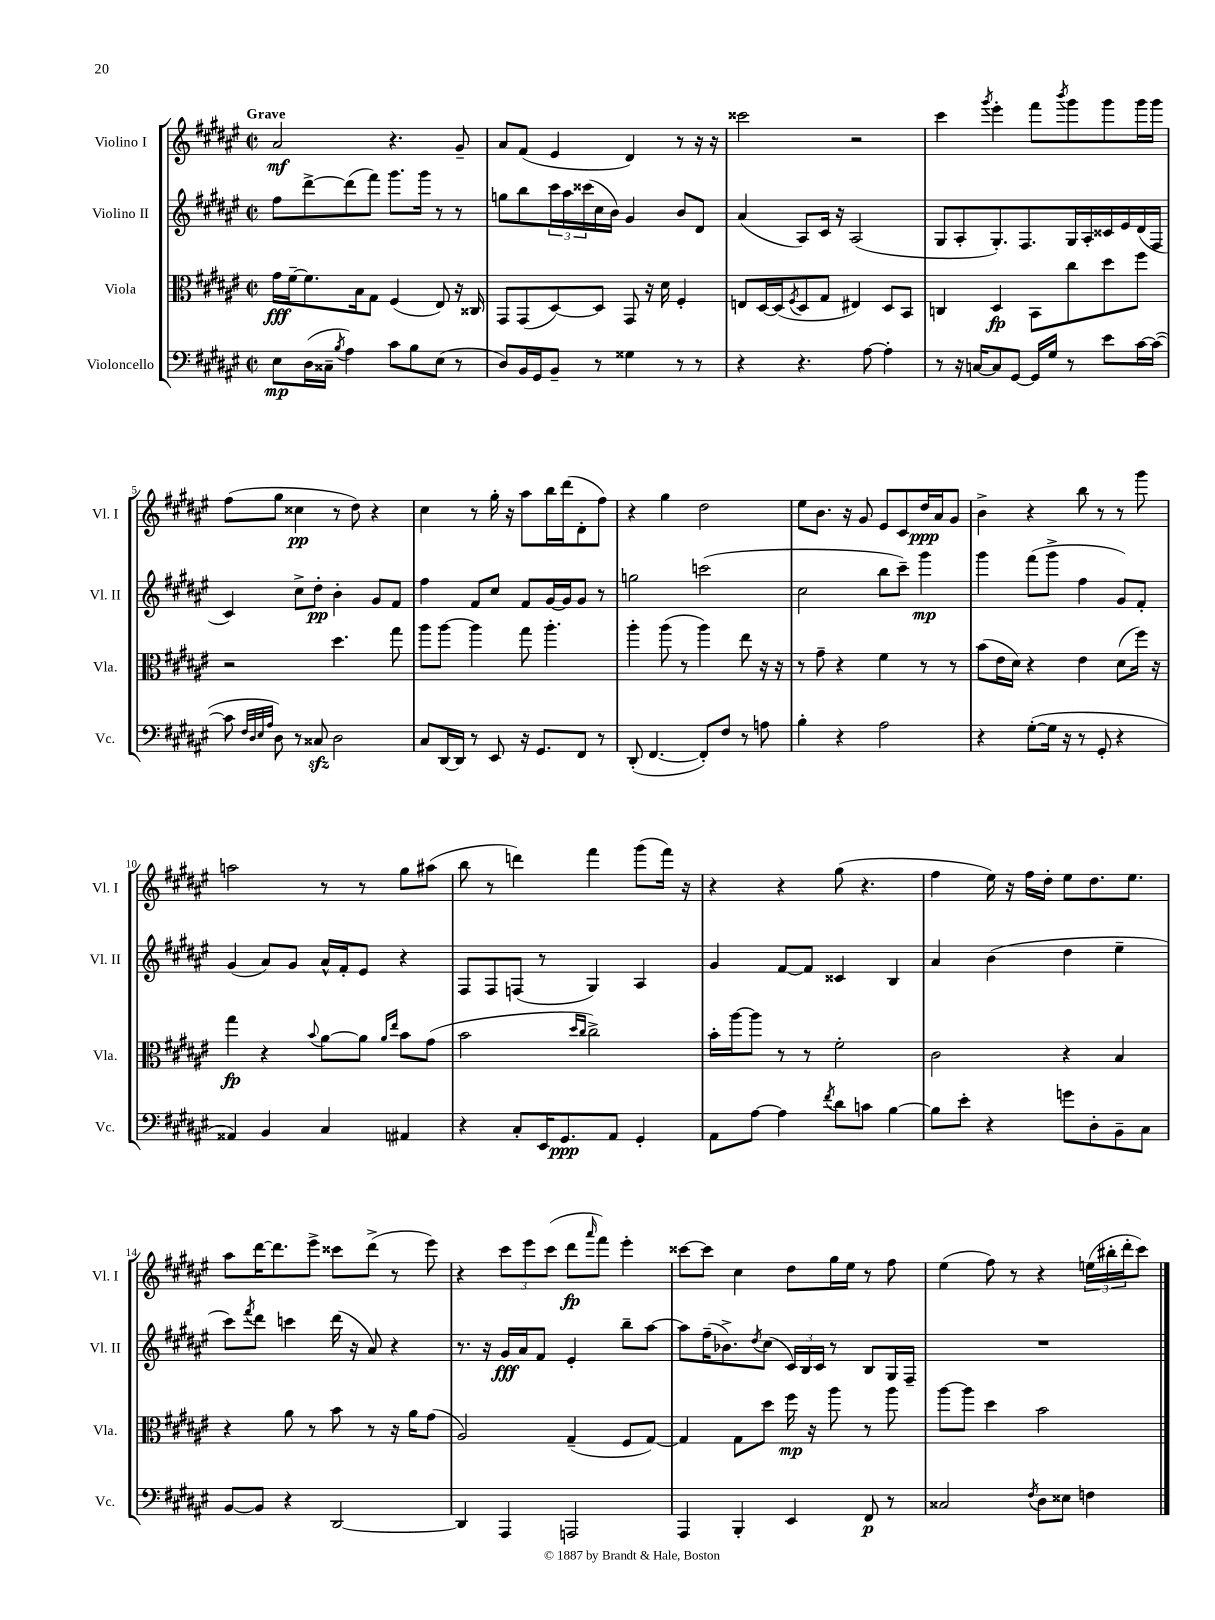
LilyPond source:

<<
\new StaffGroup <<
\new Staff = "s0" \with { instrumentName = "Violino I" shortInstrumentName = "Vl. I" } {
    \clef treble \key fis \major \defaultTimeSignature \time 2/2 \tempo "Grave"
    ais'2\mf r4. gis'8-- |
    ais'8 fis'8( eis'4 dis'4) r8 r16 r16 |
    cisis'''2 r2 |
    cis'''4 \acciaccatura { gis'''8 } eis'''4-. fis'''8 \acciaccatura { b'''8 } gis'''8 gis'''8 gis'''16 gis'''16 |
    fis''8( gis''8 cisis''4\pp r8 dis''8) r4 |
    cis''4 r8 gis''16-. r16 ais''8 b''16 dis'''16( dis'8-. fis''8) |
    r4 gis''4 dis''2 |
    eis''8 b'8. r16 gis'8 eis'8 cis'8 dis''16\ppp ais'16 gis'8 |
    b'4-> r4 b''8 r8 r8 gis'''8 |
    a''2 r8 r8 gis''8 ais''8( |
    b''8 r8 d'''4) fis'''4 gis'''8( fis'''16) r16 |
    r4 r4 gis''8( r4. |
    fis''4 eis''16) r16 fis''16 dis''16-. eis''8 dis''8. eis''8. |
    ais''8 dis'''16~ dis'''8. eis'''8-> cisis'''8 dis'''8->( r8 eis'''8) |
    r4 \tuplet 3/2 { cis'''8 eis'''8 cis'''8( } dis'''8\fp \grace { ais'''16 } fis'''8) eis'''4-. |
    cisis'''8~ cisis'''8 cis''4 dis''8 gis''16 eis''16 r8 fis''8 |
    eis''4( fis''8) r8 r4 \tuplet 3/2 { e''16( bis''16-. dis'''16-. } cis'''8) \bar "|." |
}
\new Staff = "s1" \with { instrumentName = "Violino II" shortInstrumentName = "Vl. II" } {
    \clef treble \key fis \major \defaultTimeSignature \time 2/2
    fis''8 dis'''8~-> dis'''8( fis'''8) gis'''8. gis'''16 r8 r8 |
    g''8 b''8 \tuplet 3/2 { cis'''16 ais''16 cisis'''16( } cis''16 b'16) gis'4 b'8 dis'8 |
    ais'4( ais8) cis'16 r16 ais2( |
    gis8 ais8-. gis8.-.) fis8. gis16 ais16-. cisis'16 eis'16 dis'16( fis16 |
    cis'4) cis''8-> dis''8-.\pp b'4-. gis'8 fis'8 |
    fis''4 fis'8 cis''8 fis'8 gis'16~ gis'16 gis'8 r8 |
    g''2 c'''2( |
    cis''2 b''8 cis'''8--) gis'''4\mp |
    gis'''4 fis'''8( gis'''8-> fis''4 gis'8) fis'8-. |
    gis'4( ais'8) gis'8 ais'16-^ fis'16-. eis'8 r4 |
    fis8 fis8 f8( r8 gis4) ais4 |
    gis'4 fis'8~ fis'8 cisis'4 b4 |
    ais'4 b'4( dis''4 eis''4-- |
    cis'''8) \acciaccatura { fis'''8 } dis'''8 c'''4 dis'''16( r16 ais'8) r4 |
    r8. r16 gis'16\fff ais'16 fis'8 eis'4-. b''8-- ais''8~ |
    ais''8 fis''16--( bes'8.->) \acciaccatura { dis''8 } cis''8( \tuplet 3/2 { cis'16) b16 cis'16 } r8 b8 gis16 fis16-- |
    R1 \bar "|." |
}
\new Staff = "s2" \with { instrumentName = "Viola" shortInstrumentName = "Vla." } {
    \clef alto \key fis \major \defaultTimeSignature \time 2/2
    gis'16\fff fis'16~-- fis'8. b16 gis8 fis4( eis8) r16 cisis16 |
    gis,8 gis,8( dis8~) dis8 gis,8 r16 dis'16 fis4-. |
    e8 dis16~ dis16( \acciaccatura { fis8 } dis8 gis8 eis4) dis8 b,8 |
    c4 dis4\fp b,8 cis''8 dis''8 fis''8 |
    r2 dis''4. gis''8 |
    ais''8 ais''8~ ais''4 gis''8 ais''4.-. |
    ais''4-. ais''8( r8 ais''4) eis''8 r16 r16 |
    r8 gis'8-- r4 fis'4 r8 r8 |
    b'8( eis'16 dis'16) r4 eis'4 dis'8( fis''16) r16 |
    gis''4\fp r4 \appoggiatura { b'8 } ais'8~ ais'8 \grace { ais'16 eis''16 } b'8 gis'8( |
    b'2 \grace { dis''16 cis''16 } cis''2->) |
    b'16-. ais''16~ ais''8 r8 r8 fis'2-. |
    cis'2 r4 b4 |
    r4 ais'8 r8 b'8 r8 r16 ais'16 gis'8( |
    ais2) gis4--( fis8 gis8~) |
    gis4 gis8 dis''8 fis''16\mp r16 ais''8 r8 ais''8 |
    ais''8~ ais''8 dis''4 b'2 \bar "|." |
}
\new Staff = "s3" \with { instrumentName = "Violoncello" shortInstrumentName = "Vc." } {
    \clef bass \key fis \major \defaultTimeSignature \time 2/2
    eis8\mp dis16( cisis16-- \acciaccatura { b8 } ais4) cis'8 b8 eis8( r8 |
    dis8) b,16 gis,16 b,8-- r8 gisis4 r8 r8 |
    r4 r4. ais8~ ais4-. |
    r8 r16 c16~ c8 gis,8~ gis,16 gis16 r8 eis'8 cis'16~ cis'16~( |
    cis'8 \grace { fis32 dis32 eis32 ais32 } dis8) r8 cisis8\sfz dis2 |
    cis8 dis,16~ dis,16 r8 eis,8 r16 gis,8. fis,8 r8 |
    dis,8-.( fis,4.~ fis,8-.) fis8 r8 a8 |
    b4-. r4 ais2 |
    r4 gis8~-.( gis16 r16 r8 gis,8-. r4 |
    aisis,4) b,4 cis4 ais,4 |
    r4 cis8-. eis,16 gis,8.\ppp ais,8 gis,4-. |
    ais,8 ais8~ ais4 \acciaccatura { fis'8 } dis'8 c'8 b4~ |
    b8 eis'8-. r4 g'8 dis8-. b,8-- cis8 |
    b,8~ b,8 r4 dis,2~ |
    dis,4 ais,,4 a,,2 |
    ais,,4 b,,4-. eis,4 fis,8\p r8 |
    cisis2 \acciaccatura { fis8 } dis8 eisis8 f4 \bar "|." |
}
>>
>>
